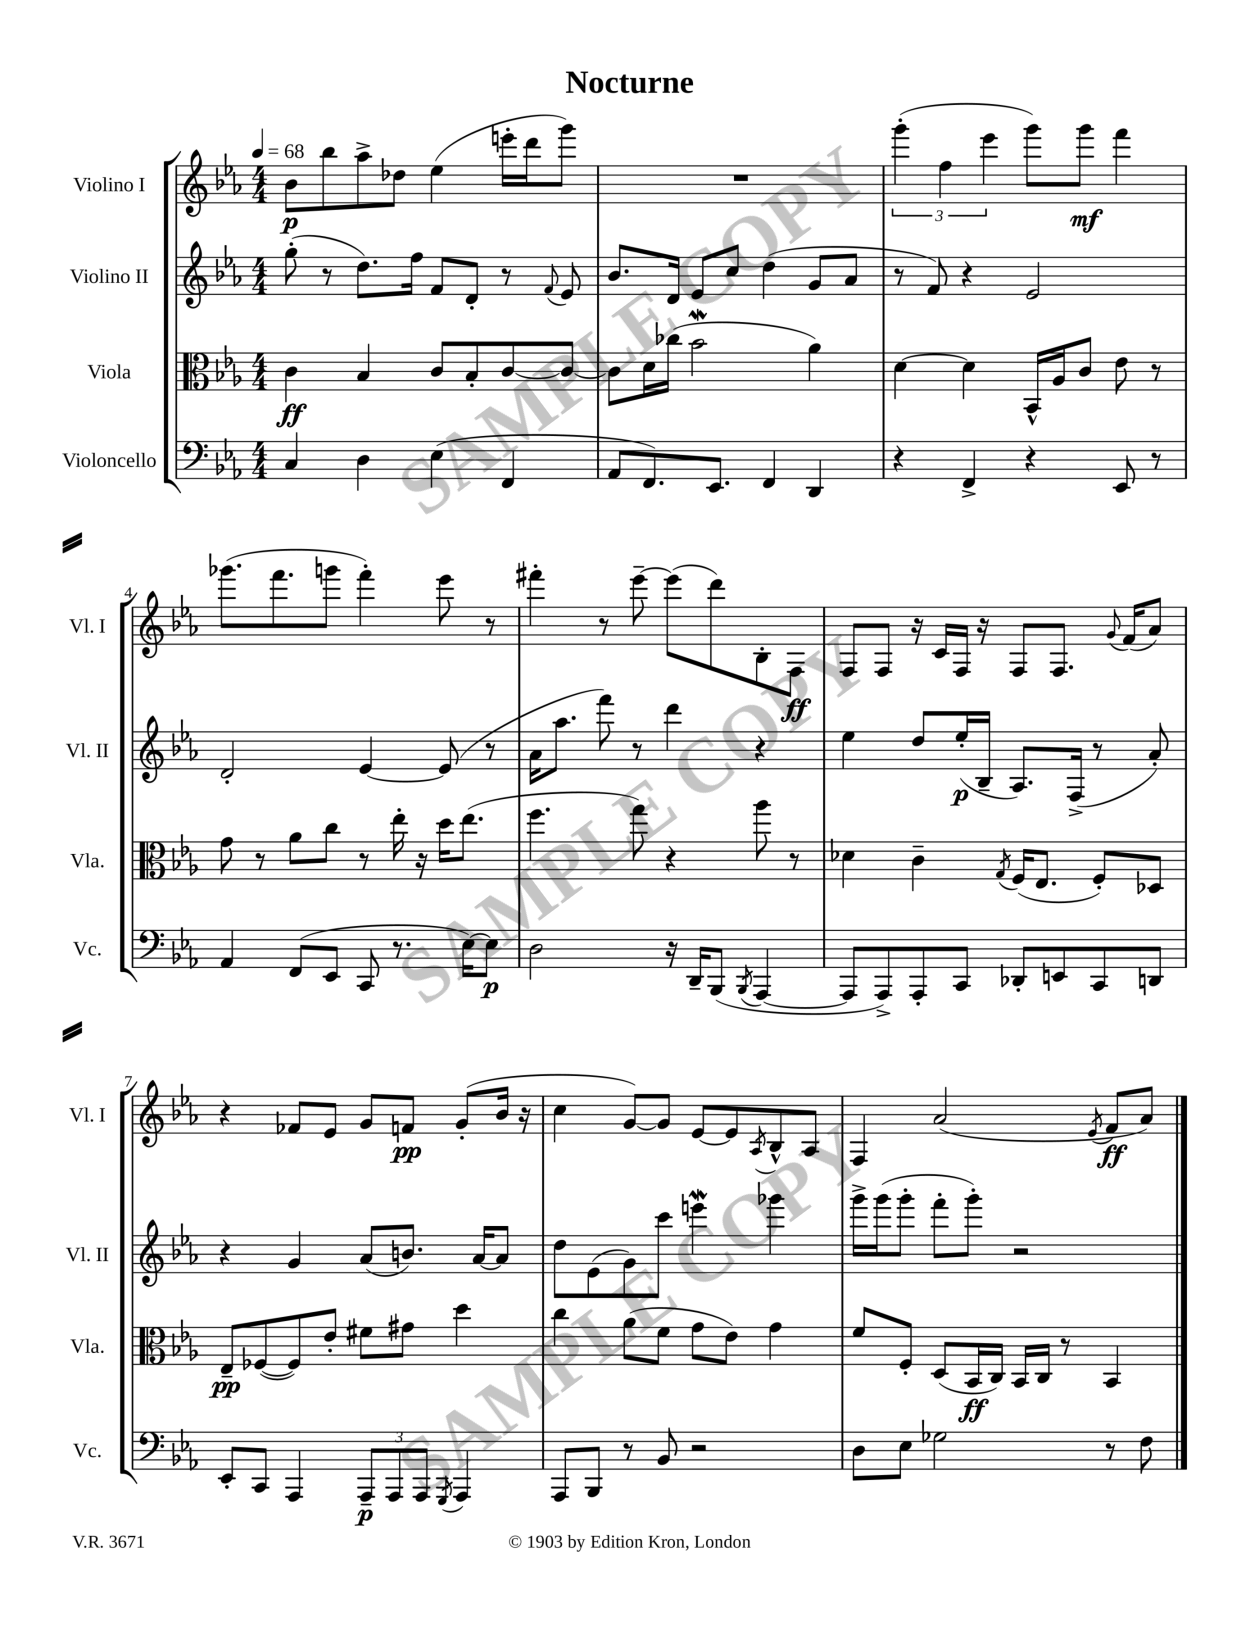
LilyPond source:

\header { title = "Nocturne" }
<<
\new StaffGroup <<
\new Staff = "s0" \with { instrumentName = "Violino I" shortInstrumentName = "Vl. I" } {
    \clef treble \key ees \major \numericTimeSignature \time 4/4 \tempo 4 = 68
    bes'8\p bes''8 aes''8-> des''8 ees''4( e'''16-. d'''16 g'''8) |
    R1 |
    \tuplet 3/2 { g'''4-.( f''4 ees'''4 } g'''8) g'''8\mf f'''4 |
    ges'''8.( f'''8. g'''8 f'''4-.) ees'''8 r8 |
    fis'''4-. r8 ees'''8~-- ees'''8( d'''8) bes8-. f8\ff |
    f8 f8 r16 c'16 f16 r16 f8 f8. \appoggiatura { g'8 } f'16( aes'8) |
    r4 fes'8 ees'8 g'8 f'8\pp g'8-.( bes'16 r16 |
    c''4 g'8~) g'8 ees'8~ ees'8 \acciaccatura { aes8 } bes8-^ aes8 |
    f4 aes'2( \acciaccatura { ees'8 } f'8\ff aes'8) \bar "|." |
}
\new Staff = "s1" \with { instrumentName = "Violino II" shortInstrumentName = "Vl. II" } {
    \clef treble \key ees \major \numericTimeSignature \time 4/4
    g''8-.( r8 d''8.) f''16 f'8 d'8-. r8 \appoggiatura { f'8 } ees'8 |
    bes'8. d'16 ees'8 c''8 d''4( g'8 aes'8 |
    r8 f'8) r4 ees'2 |
    d'2-. ees'4~ ees'8( r8 |
    aes'16 aes''8. f'''8) r8 d'''4 r4 |
    ees''4 d''8 ees''16-.\p( bes16-- aes8.) f16->( r8 aes'8-.) |
    r4 g'4 aes'8( b'8.) aes'16~ aes'8 |
    d''8 ees'8( g'8) c'''8 e'''4\mordent ges'''4 |
    g'''16-> g'''16( g'''8-. f'''8-. g'''8-.) r2 \bar "|." |
}
\new Staff = "s2" \with { instrumentName = "Viola" shortInstrumentName = "Vla." } {
    \clef alto \key ees \major \numericTimeSignature \time 4/4
    c'4\ff bes4 c'8 bes8-. c'8~ c'8~ |
    c'8 d'16 ces''16( bes'2\mordent aes'4) |
    d'4~ d'4 bes,16-^ aes16 c'8 ees'8 r8 |
    g'8 r8 aes'8 c''8 r8 ees''16-. r16 d''16 ees''8.( |
    f''4. g''8) r4 aes''8 r8 |
    des'4 c'4-- \acciaccatura { g8 } f16( ees8. f8-.) des8 |
    ees8--\pp fes8~( fes8) ees'8-. fis'8 gis'8 d''4 |
    c''4 aes'8( f'8 g'8 ees'8) g'4 |
    f'8 f8-. d8( bes,16\ff c16) bes,16 c16 r8 bes,4 \bar "|." |
}
\new Staff = "s3" \with { instrumentName = "Violoncello" shortInstrumentName = "Vc." } {
    \clef bass \key ees \major \numericTimeSignature \time 4/4
    c4 d4 ees4( f,4 |
    aes,8 f,8.) ees,8. f,4 d,4 |
    r4 f,4-> r4 ees,8 r8 |
    aes,4 f,8( ees,8 c,8 r8. ees16~) ees8\p |
    d2 r16 d,16-- bes,,8( \acciaccatura { bes,,8 } aes,,4~ |
    aes,,8 aes,,8->) aes,,8-. c,8 des,8-. e,8 c,8 d,8 |
    ees,8-. c,8 aes,,4 \tuplet 3/2 { aes,,8--\p aes,,8 aes,,8 } \acciaccatura { g,,8 } aes,,4 |
    aes,,8 bes,,8 r8 bes,8 r2 |
    d8 ees8 ges2 r8 f8 \bar "|." |
}
>>
>>
